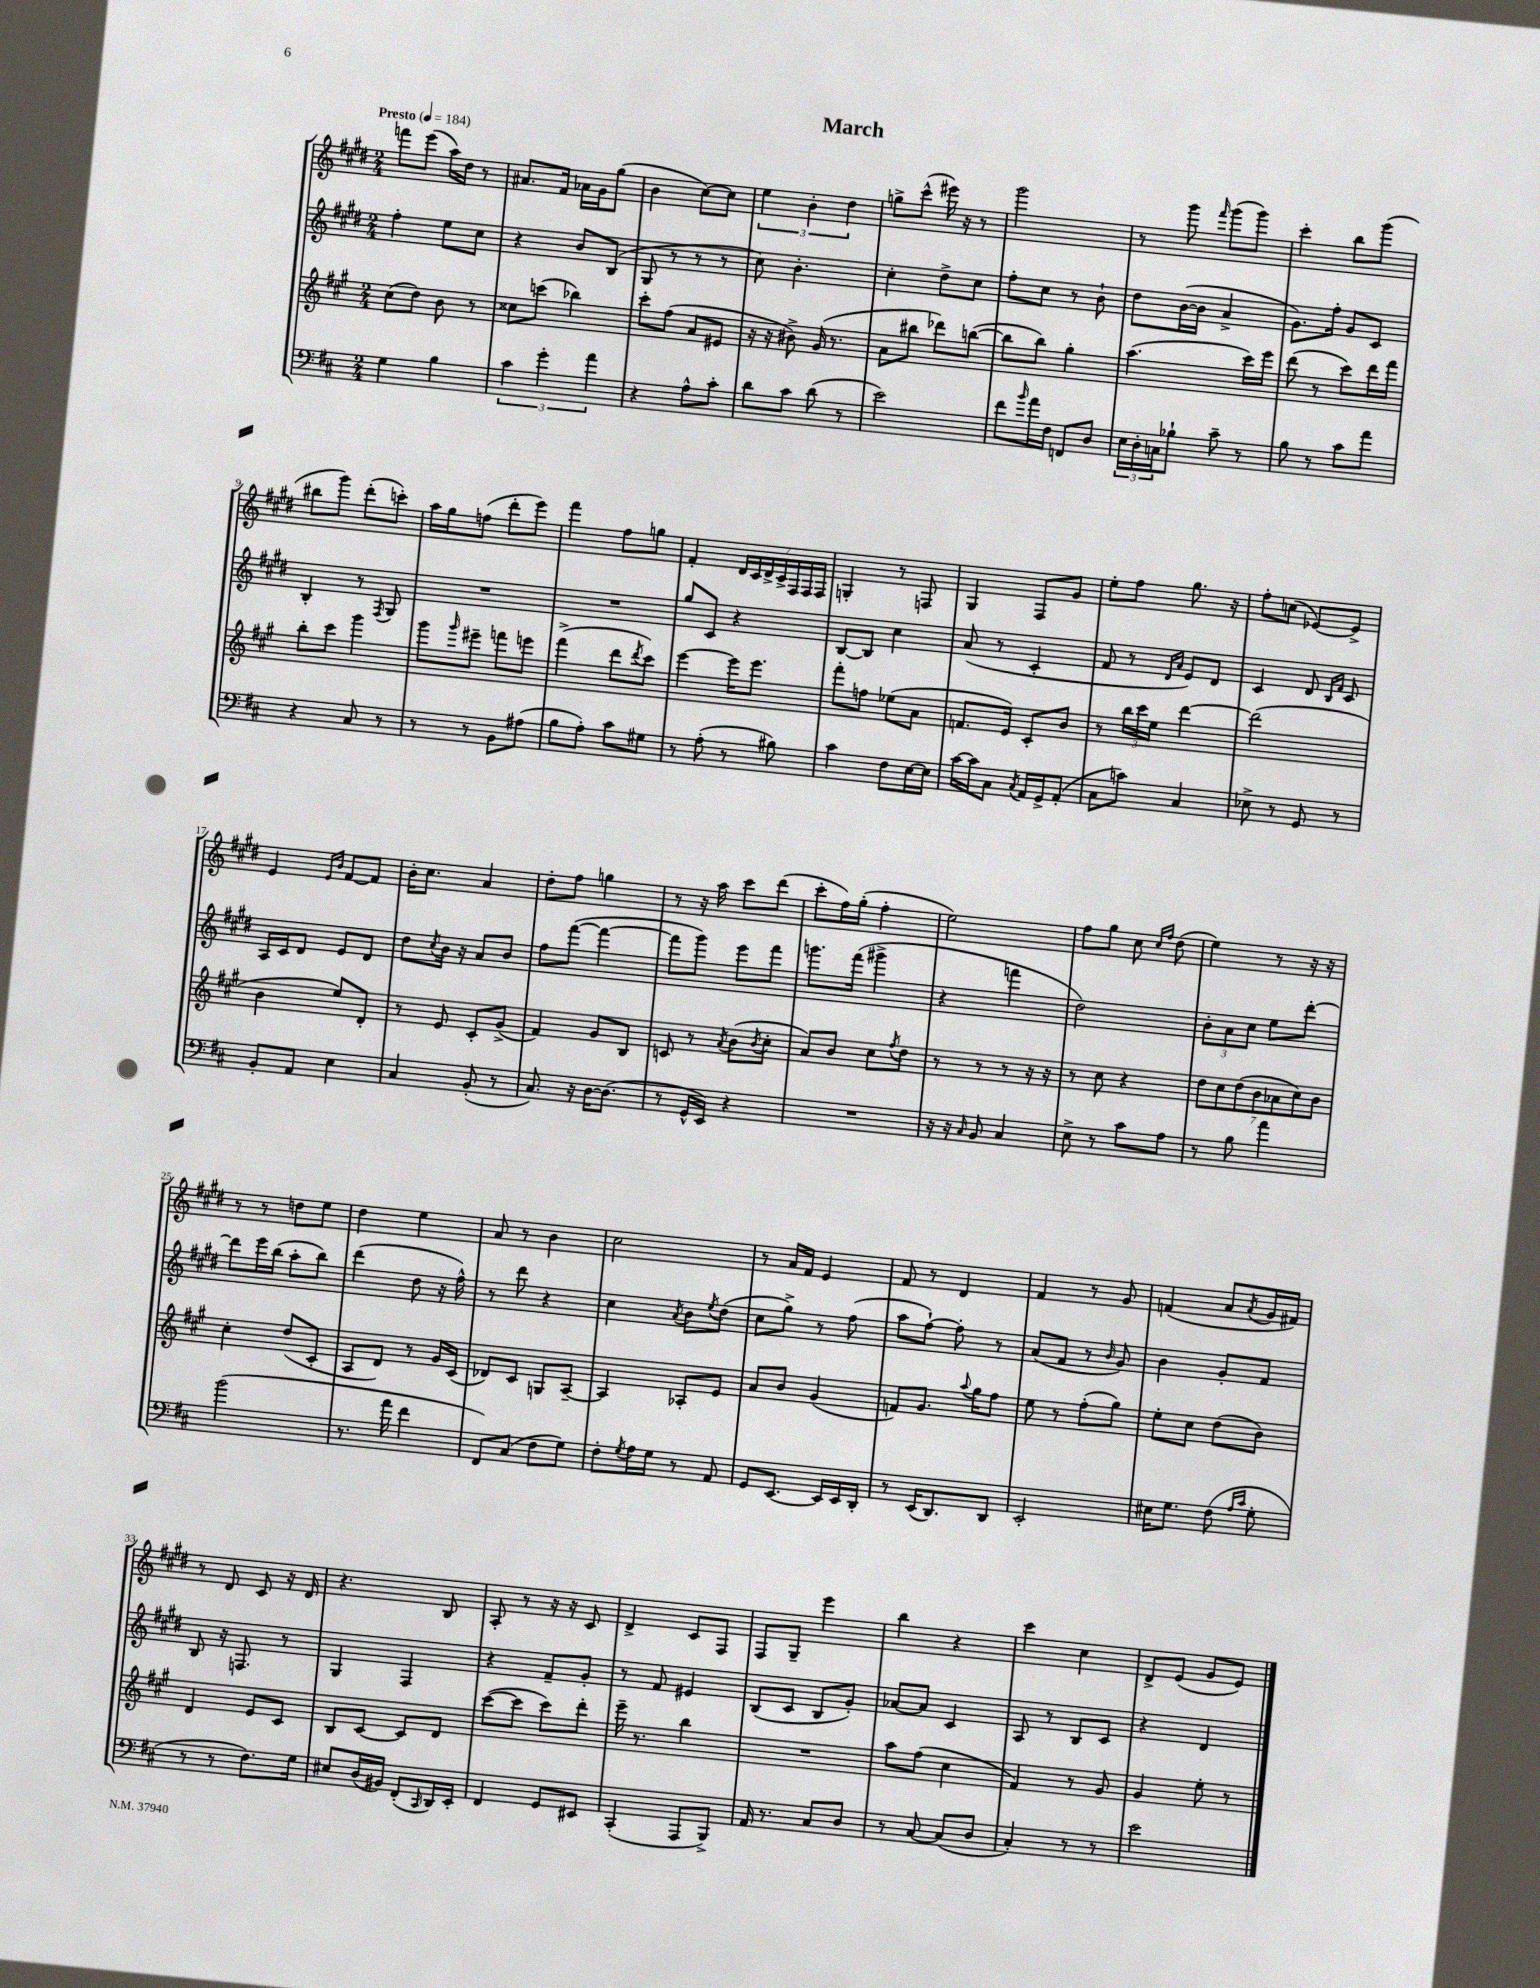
\header { title = "March" }
<<
\new StaffGroup <<
\new Staff = "s0" {
    \clef treble \key e \major \numericTimeSignature \time 2/4 \tempo "Presto" 4 = 184
    f'''8 e'''8( a''16) dis''16 r8 |
    ais'8. fis'16 aes'16 gis'16 gis''8( |
    b'4 cis''8~) cis''8 |
    \tuplet 3/2 { e''4 b'4-. dis''4 } |
    g''8-> cis'''8-^( eis'''16) r16 r8 |
    gis'''2 |
    r8 gis'''8 \grace { fis'''16 } gis'''8( gis'''8) |
    cis'''4-. b''8 gis'''8( |
    bis''8 gis'''8) dis'''8-.( c'''8-.) |
    a''16 gis''16 f''8( dis'''8-. e'''8) |
    fis'''4 fis''8 g''8 |
    fis'4-. \tuplet 7/4 { dis'16 cis'16 dis'16-> cis'16-> fis16 fis16 fis16 } |
    g4-. r8 f8 |
    gis4 fis8 gis'8 |
    e''8-. fis''8 gis''8. r16 |
    fis''8-. c''8( ees'8~) ees'8-> |
    e'4 \grace { e'16 b'16 } fis'8~ fis'8 |
    b'16-. cis''8. a'4 |
    dis''8-. fis''8 g''4 |
    r8 r16 a''16 cis'''8 dis'''8( |
    cis'''8-. fis''16) gis''16-.( fis''4-. |
    e''2) |
    fis''8 gis''8 cis''8 \grace { cis''16 fis''16 } dis''8( |
    e''4) r8 r16 r16 |
    r8 r8 d''8 e''8 |
    dis''4 e''4 |
    a'8 r8 b'4 |
    cis''2 |
    r8 a'16 fis'16 e'4 |
    fis'8 r8 dis'4 |
    fis'4 r8 gis'8 |
    f'4( a'8 \acciaccatura { a'8 } gis'16 fis'16) |
    r8 dis'8 cis'8 r16 dis'16 |
    r4. b8 |
    a8-. r8 r16 r16 cis'8 |
    dis'4-> cis'8 fis8 |
    fis8 gis8-- e'''4 |
    b''4 r4 |
    cis'''4 cis''4 |
    dis'8-> e'8( gis'8 e'8) \bar "|." |
}
\new Staff = "s1" {
    \clef treble \key e \major \numericTimeSignature \time 2/4
    fis''4-. e''8 cis''8 |
    r4 b'8 b8( |
    gis8 r8 r8 r8 |
    cis''8) b'4.-. |
    cis''4-. dis''8-> cis''8 |
    fis''8-. cis''8 r8 b'8-! |
    dis''8 b'16~( b'16 a'4-> |
    gis'8.) fis''16-. gis'8 cis'8 |
    b4-. r8 \acciaccatura { fis8 } gis8 |
    R2 |
    R2 |
    gis''8 cis'8 r4 |
    b8~ b8 cis''4 |
    a'8( r8 cis'4-. |
    fis'8 r8 \grace { dis'16 a'16 } e'8) dis'8 |
    cis'4 dis'8 \grace { b16 fis'16 } cis'8 |
    a16 cis'16 dis'8 e'8 dis'8 |
    dis''8 \acciaccatura { cis''8 } b'16 r16 a'8 b'8 |
    fis''8 fis'''8~( fis'''4~ |
    fis'''8 gis'''8) e'''8 fis'''8 |
    g'''8. fis'''16( gis'''4-> |
    r4 f'''4 |
    dis''2) |
    \tuplet 3/2 { b'8-. a'8 cis''8 } e''8 dis'''8~-. |
    dis'''8 e'''16 b''16( a''8-. b''8) |
    dis'''4( dis''8 r16 fis''16-^) |
    r8 dis'''8 r4 |
    cis''4 \acciaccatura { a'8 } b'8 \acciaccatura { e''8 } dis''8( |
    cis''8 gis''8->) r8 fis''8( |
    a''8 fis''8~-!) fis''8-. r8 |
    a'8( fis'8 r8 \grace { b'16 } gis'8) |
    b'4 gis'8-. fis'8 |
    b8 r16 f8. r8 |
    gis4 fis4 |
    r4 fis'8-- gis'8-. |
    r8 fis'8 eis'4 |
    b8( cis'8 b8 gis'8-.) |
    aes'8~ aes'8 cis'4 |
    a8 r8 b8 cis'8 |
    r4 dis'4 \bar "|." |
}
\new Staff = "s2" {
    \clef treble \key a \major \numericTimeSignature \time 2/4
    cis''8( d''8) b'8 r8 |
    cisis''8 c'''8( bes''4) |
    cis'''8-. fis''8( a'8 eis'8 |
    r16 r16 bis'8->) gis'16( r8. |
    a'8 bis''8 des'''8) b''8~( |
    b''8 b''8) gis''4-. |
    a''4.( cis'''16) e'''16 |
    d'''8( r8 cis'''8) d'''16 fis'''16 |
    b''8-. cis'''8 gis'''4 |
    gis'''8 \grace { gis'''16 } eis'''8-- f'''8 e'''8 |
    fis'''4->( d'''8 \acciaccatura { d'''8 } cis'''8) |
    e'''4~ e'''16 e'''8. |
    fis'''8-. f''8 ees''8( a'8 |
    f'8. e'16) cis'8-. b'8 |
    r8 \tuplet 3/2 { b''16 cis'''16 e''16 } d'''4~ |
    d'''2( |
    b'4 e''8) d'8-. |
    r8 e'8 cis'8-. gis'8->( |
    fis'4) gis'8 b8 |
    c'8 r8 \acciaccatura { a'8 } b'8( \acciaccatura { b'8 } cis''8-. |
    a'8) b'8 cis''8 \acciaccatura { fis''8 } d''8 |
    r8 r8 r8 r16 r16 |
    r8 cis''8 r4 |
    \tuplet 7/4 { d''8 cis''8 d''8( b'8 aes'8 cis''8) b'8 } |
    cis''4-. d''8( cis'8-. |
    a8 d'8) r8 gis'16 cis'16( |
    des'8) cis'8 g8 a8~-- |
    a4 aes8-. e'8 |
    a'8 b'8 gis'4( |
    f'8) gis'8. \appoggiatura { a''8 } gis''16 fis''8 |
    e''8 r8 fis''8-.( gis''8) |
    e''8-. cis''8 d''8( b'8) |
    d'4 e'8 cis'8 |
    b8 cis'8~ cis'8 d'8 |
    cis'''8~( cis'''8 cis'''8) d'''8-. |
    e'''16-- r8. b''4 |
    R2 |
    a''8 fis''8( cis''4 |
    fis'4) r8 gis'8 |
    gis'4 e''8-. r8 \bar "|." |
}
\new Staff = "s3" {
    \clef bass \key d \major \numericTimeSignature \time 2/4
    g4 b4 |
    \tuplet 3/2 { cis'4 g'4-. a'4 } |
    r4 a8-^ cis'8-. |
    d'8 cis'8 d'8( r8 |
    e'2) |
    fis'8 \grace { b'16 } a'16 fis16 f,8 d8 |
    \tuplet 3/2 { e16 d16-. c16 } bes8-! cis'8-- r8 |
    b8 r8 cis'8 a'8 |
    r4 cis8 r8 |
    r8 r8 b,8 ais8( |
    b8 a8-.) cis'8 gis8 |
    r8 a8-.( r8 bis8) |
    cis'4 fis8 e16~ e16 |
    cis'16~ cis'16 cis8 \acciaccatura { cis8 } a,16 g,16-> a,8-.( |
    cis8 c'8) cis4 |
    ees8-> r8 g,8 r8 |
    b,8-. a,8 e4 |
    cis4 b,8-.( r8 |
    cis8.) r16 d16~ d8.( |
    r8 g,16-^ e,16) r4 |
    R2 |
    r16 r16 \grace { cis16 } b,8 cis4 |
    e8-> r8 cis'8 a8 |
    r8 b8 a'4 |
    b'2( |
    r8. a'16 fis'4 |
    fis,8) cis8( fis8 g8) |
    fis8-. \acciaccatura { g8 } a16 g16 r8 a,8 |
    g,8 e,8.~ e,16 e,16 d,16-. |
    r8 e,16( d,8.) d,8 |
    e,2-. |
    eis16 g8. fis8( \grace { a16 cis'16 } g8-. |
    r8 r8 fis8.) g16 |
    eis8 d16( bis,16) fis,8-.( \grace { cis,16 } d,16) e,16-. |
    fis,4 g,8 eis,8 |
    cis,4-.( a,,8 b,,8->) |
    a,16 r8. cis8 d8 |
    r8 cis8~ cis8( d8 |
    cis4-.) r8 r8 |
    e'2 \bar "|." |
}
>>
>>
